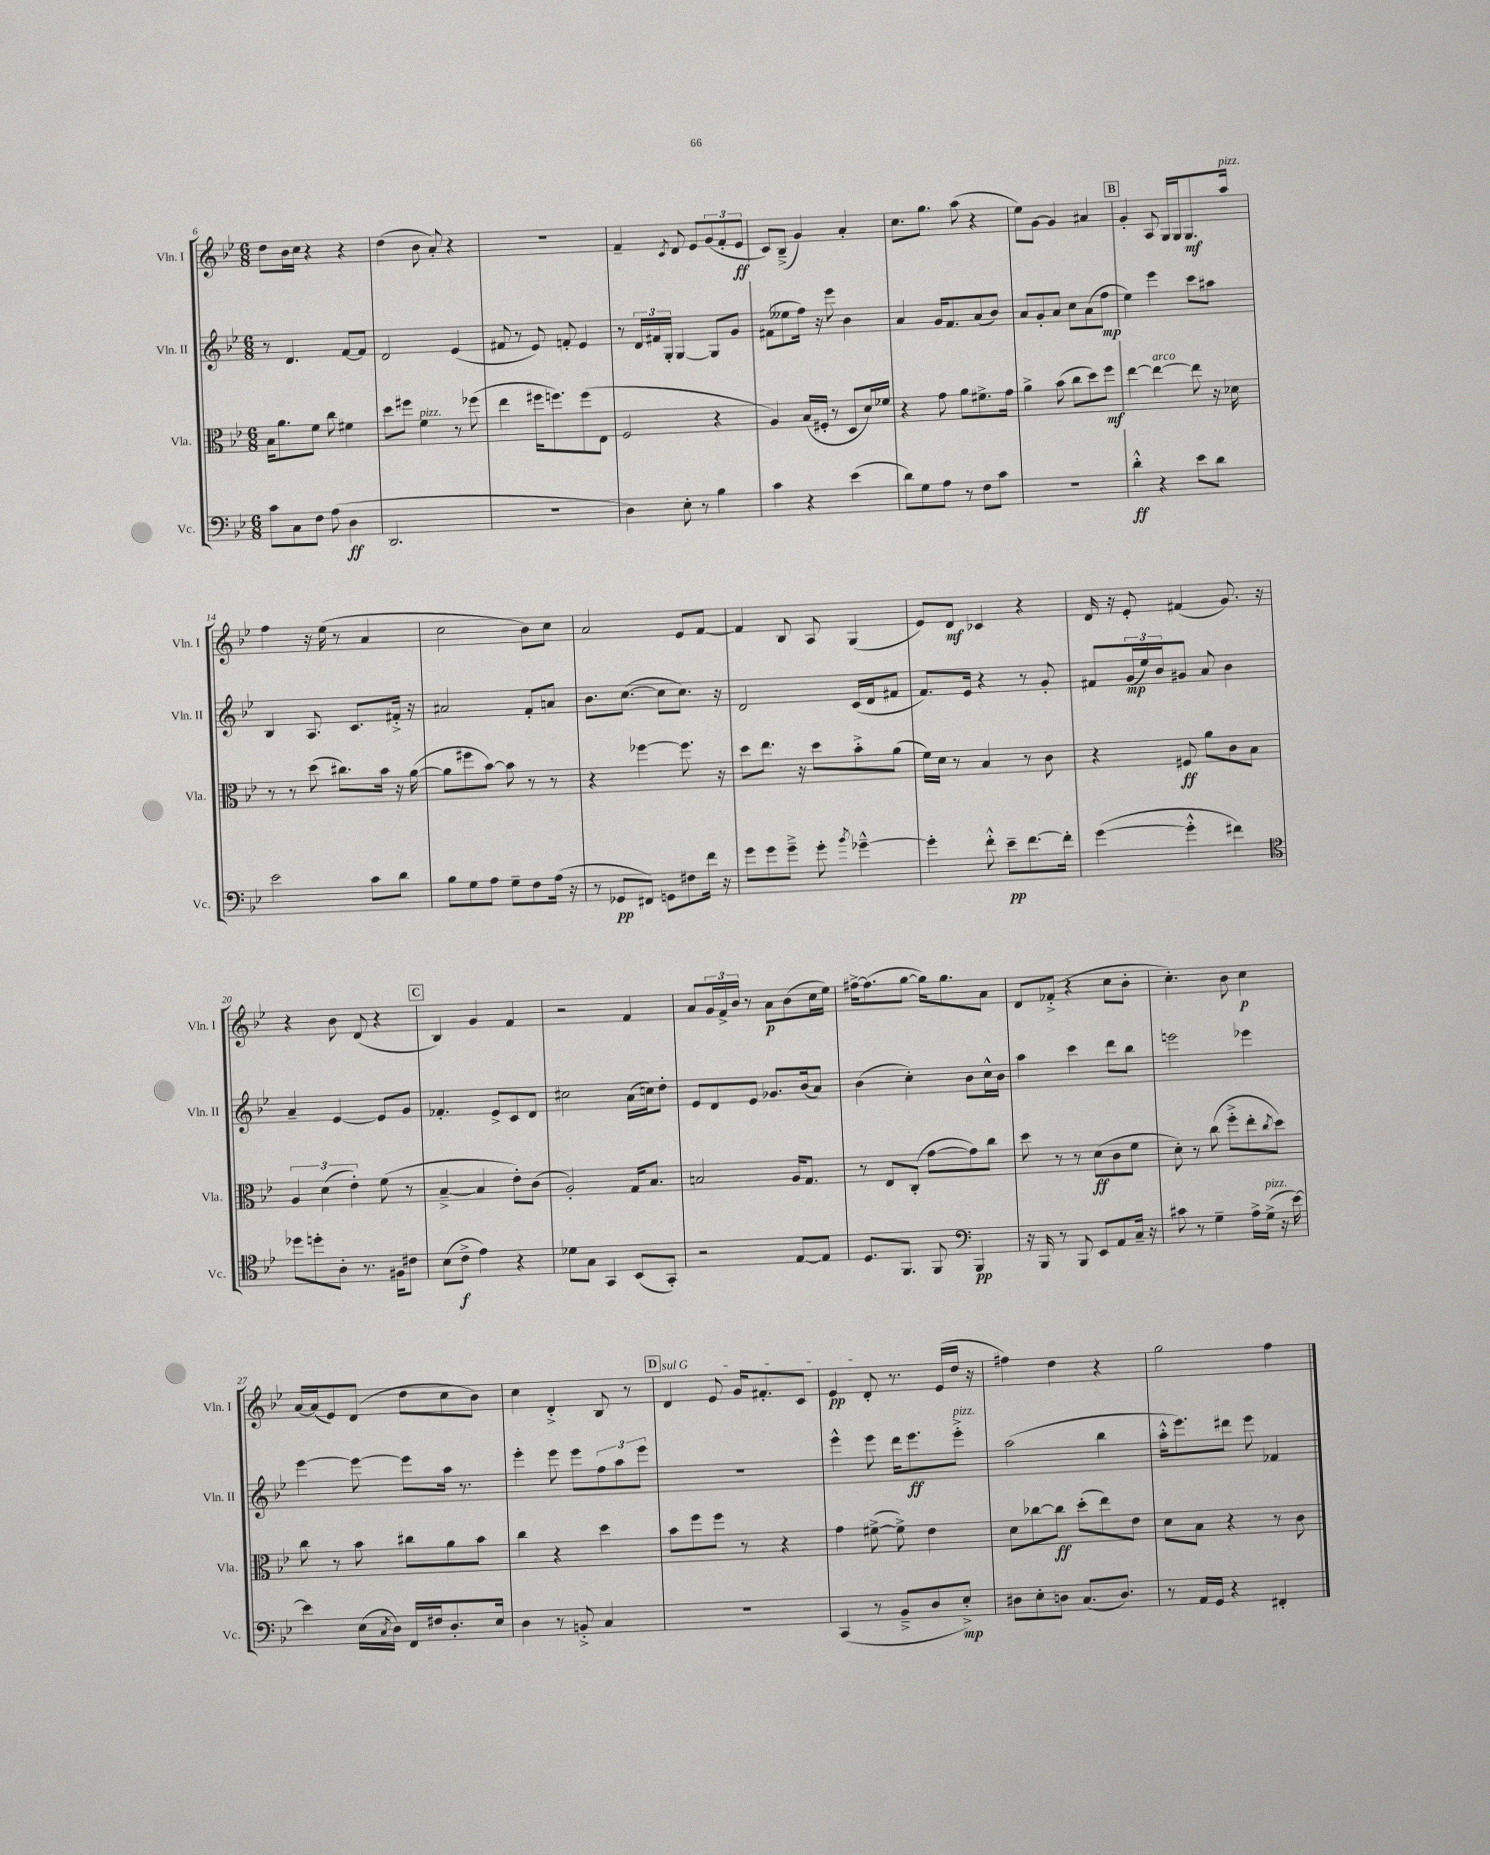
<<
\new StaffGroup <<
\new Staff = "s0" \with { instrumentName = "Vln. I" shortInstrumentName = "Vln. I" } {
    \clef treble \key bes \major \numericTimeSignature \time 6/8
    d''8 bes'16 c''16 r4 r4 |
    d''4( bes'8 a'8-.) r4 |
    R2. |
    f'4-- \acciaccatura { c'8 } d'8 ees'8 \tuplet 3/2 { g'8( f'8-. ees'8\ff } |
    c'8) bes8--->( g'4) a'4-. |
    c''8. g''8. a''8( r4 |
    ees''8) g'8~ g'4 ais'4 |
    \mark \markup { \box "B" } g'4-. a8 g16 g16 g8.\mf a''16^\markup { \italic "pizz." } |
    f''4 r16 ees''16( r8 a'4 |
    c''2 bes'8) c''8 |
    a'2 ees'8 f'8~ |
    f'4 bes8 a8 g4( |
    ees'8) d'8\mf ces'4 r4 |
    d'16 r16 ees'8-. fis'4( g'8.) r16 |
    r4 bes'8 d'8( r4 |
    \mark \markup { \box "C" } bes4) g'4 f'4 |
    r2 f'4 |
    a'8 \tuplet 3/2 { g'16 f'16-> bes'16 } r8 a'8\p bes'8( c''16 ees''16) |
    fis''16~-> fis''8.( g''8~ g''16) g''8. a'8 |
    d'8 fes'8-.->( r4 c''8 bes'8-. |
    c''4.-.) bes'8 c''4\p |
    a'16~ a'16( ees'8) d'8( d''8 c''8 bes'8) |
    c''4 d'4-.-> bes8 r8 |
    \mark \markup { \box "D" } \once \override TextSpanner.bound-details.left.text = \markup { \italic "sul G" } d'4\startTextSpan ees'8 g'16 fis'8.-. c'8 |
    ees'4\pp d'8-.\stopTextSpan r8. ees'16( d''16 r16 |
    fis''4) d''4 r4 |
    g''2 f''4 \bar "|." |
}
\new Staff = "s1" \with { instrumentName = "Vln. II" shortInstrumentName = "Vln. II" } {
    \clef treble \key bes \major \numericTimeSignature \time 6/8
    r8 d'4. f'8~ f'8 |
    d'2 ees'4( |
    fis'8 r8 ees'8) f'8-. ees'4 |
    r8 \tuplet 3/2 { d'16 fis'16 g16-. } g4~ g8 g'8 |
    fis'8( eeses''8 f''16) r16 ees'''8 bes'4 |
    a'4 g'16 f'8. a'8( bes'8) |
    a'8 g'8-. a'8 c''8 a'8( f''8\mp |
    \mark \markup { \box "B" } ees''4) ees'''4 c'''8 ais''8 |
    bes4 a8. c'8. fis'16-.-> r16 |
    ais'2 f'8-. a'8 |
    bes'8. c''8.~( c''8 c''8.) r16 |
    d'2 c'16( d'16 fis'8 |
    f'8.) ees'16 r4 r8 g'8-. |
    fis'8 \tuplet 3/2 { g'16\mp( ees''16) bes'16 } gis'8 a'8 bes'4 |
    a'4-- ees'4~ ees'8 g'8 |
    \mark \markup { \box "C" } fes'4.-. ees'8-> c'8 d'8 |
    cis''2 a'16( c''16) d''8-. |
    ees'8 d'8 ees'8 ges'8. bes'16( a'8) |
    bes'4( c''4-.) bes'8 c''16-^ bes'16 |
    a''4 c'''4 d'''8 bes''8 |
    e'''2 ees'''4 |
    ees'''4~ ees'''8~ ees'''8 a''16 r8. |
    ees'''4-. ees'''8 ees'''8 \tuplet 3/2 { f''8 a''8 ees'''8 } |
    \mark \markup { \box "D" } R2. |
    ees'''4-^ ees'''8 d'''16 ees'''8.\ff ees'''8-.->^\markup { \italic "pizz." } |
    a''2( bes''4 |
    a''16-.-^ ees'''8.) dis'''8 ees'''8 fes'4 \bar "|." |
}
\new Staff = "s2" \with { instrumentName = "Vla." shortInstrumentName = "Vla." } {
    \clef alto \key bes \major \numericTimeSignature \time 6/8
    bes16 a'8. f'8 c''8 fis'4 |
    d''8 fis''8 f'4^\markup { \italic "pizz." } r8 fes''8( |
    ees''4 fis''16 f''8.) f''8( ees8 |
    f2 r4 |
    a4) bes16( fis16-. r8 d8 d'16) fes'16 |
    r4 g'8 a'8 fis'8.-> g'16 |
    a'4-> bes'8( c''8 d''8) f''8\mf |
    \mark \markup { \box "B" } ees''4~ ees''4~^\markup { \italic "arco" } ees''8 r16 des'16 |
    r8 r8 d''8( cis''8.) bes'16 r16 a'16~( |
    a'8 fis''8 bes'8~) bes'8 r8 r8 |
    r4 fes''4~ fes''8. r16 |
    d''8 ees''8. r16 d''8 bes'8-.-> a'8( |
    f'16) d'16 r8 bes4 r8 c'8 |
    r4 fis8\ff a'8 c'8 bes8 |
    \tuplet 3/2 { a4 d'4( ees'4-.) } f'8( r8 |
    \mark \markup { \box "C" } bes4~---> bes4 ees'8-.) c'8( |
    a2-.) g16 bes8. |
    b2 a16 g8. |
    r8 ees8 c8-.( g'8~ g'8) c''8 |
    d''8 r8 r8 d'8\ff( c'8 f'8 |
    d'8-.) r8 c''8( f''8-.-> ees''8-. \acciaccatura { c''8 } d''8) |
    c''8 r8 bes'8 cis''8 a'8 bes'8 |
    c''4 r4 d''4 |
    \mark \markup { \box "D" } bes'8 f''8 f''8 r8 r4 |
    g'4 fis'8~->( fis'8->) ees'4 |
    d'8 ces''8~ ces''8\ff d''8-.( ees''8) ees'8 |
    d'8 bes8 r4 r8 c'8 \bar "|." |
}
\new Staff = "s3" \with { instrumentName = "Vc." shortInstrumentName = "Vc." } {
    \clef bass \key bes \major \numericTimeSignature \time 6/8
    c'8 c8 f8 a8( d4\ff |
    d,2. |
    R2. |
    d4) ees8-. r8 bes4 |
    c'4 r4 ees'4( |
    d'8) g8 a8 r8 f8 c'8 |
    R2. |
    \mark \markup { \box "B" } d'4-.-^\ff r4 ees'8 d'8 |
    ees'2 c'8 d'8 |
    bes8 g8 a8 g8-- f8 a16( r16 |
    r8 ges,8\pp fis,8) g,8 fis8 f'16 r16 |
    g'8 g'8 g'8---> g'8-. \acciaccatura { bes'8 } ges'4~---^ |
    ges'4-. f'8-.-^ ees'8--\pp f'8.~ f'16-. |
    g'4~( g'4-.-^ fis'4) |
    \clef tenor des''8 d''8-. a8-. r8. fis16 cis'8 |
    \mark \markup { \box "C" } bes8( c'8->\f ees'4) r4 |
    des'8 g8 g,4 bes,8( g,8-.) |
    r2 ees8~ ees8 |
    d8. f,8. f,8 \clef bass bes,,4\pp |
    r16 bes,,16 r8 bes,,8 ees,8 a,8 c16-- r16 |
    cis'8 r8 g4-- a16-> g16->^\markup { \italic "pizz." }( r16 ees'16~) |
    ees'4 ees16( \acciaccatura { c8 } d16) f,16 fis16 d8.-. ees16 |
    d4 r8 b,8-.-> c4 |
    \mark \markup { \box "D" } R2. |
    c,4( r8 bes,8---> d8 ees8-.->\mp) |
    dis8 ees8-. d8 c8.( d8.) |
    r8 a,16 g,16 r4 fis,4-. \bar "|." |
}
>>
>>
\layout { \context { \Score currentBarNumber = #6 } }
